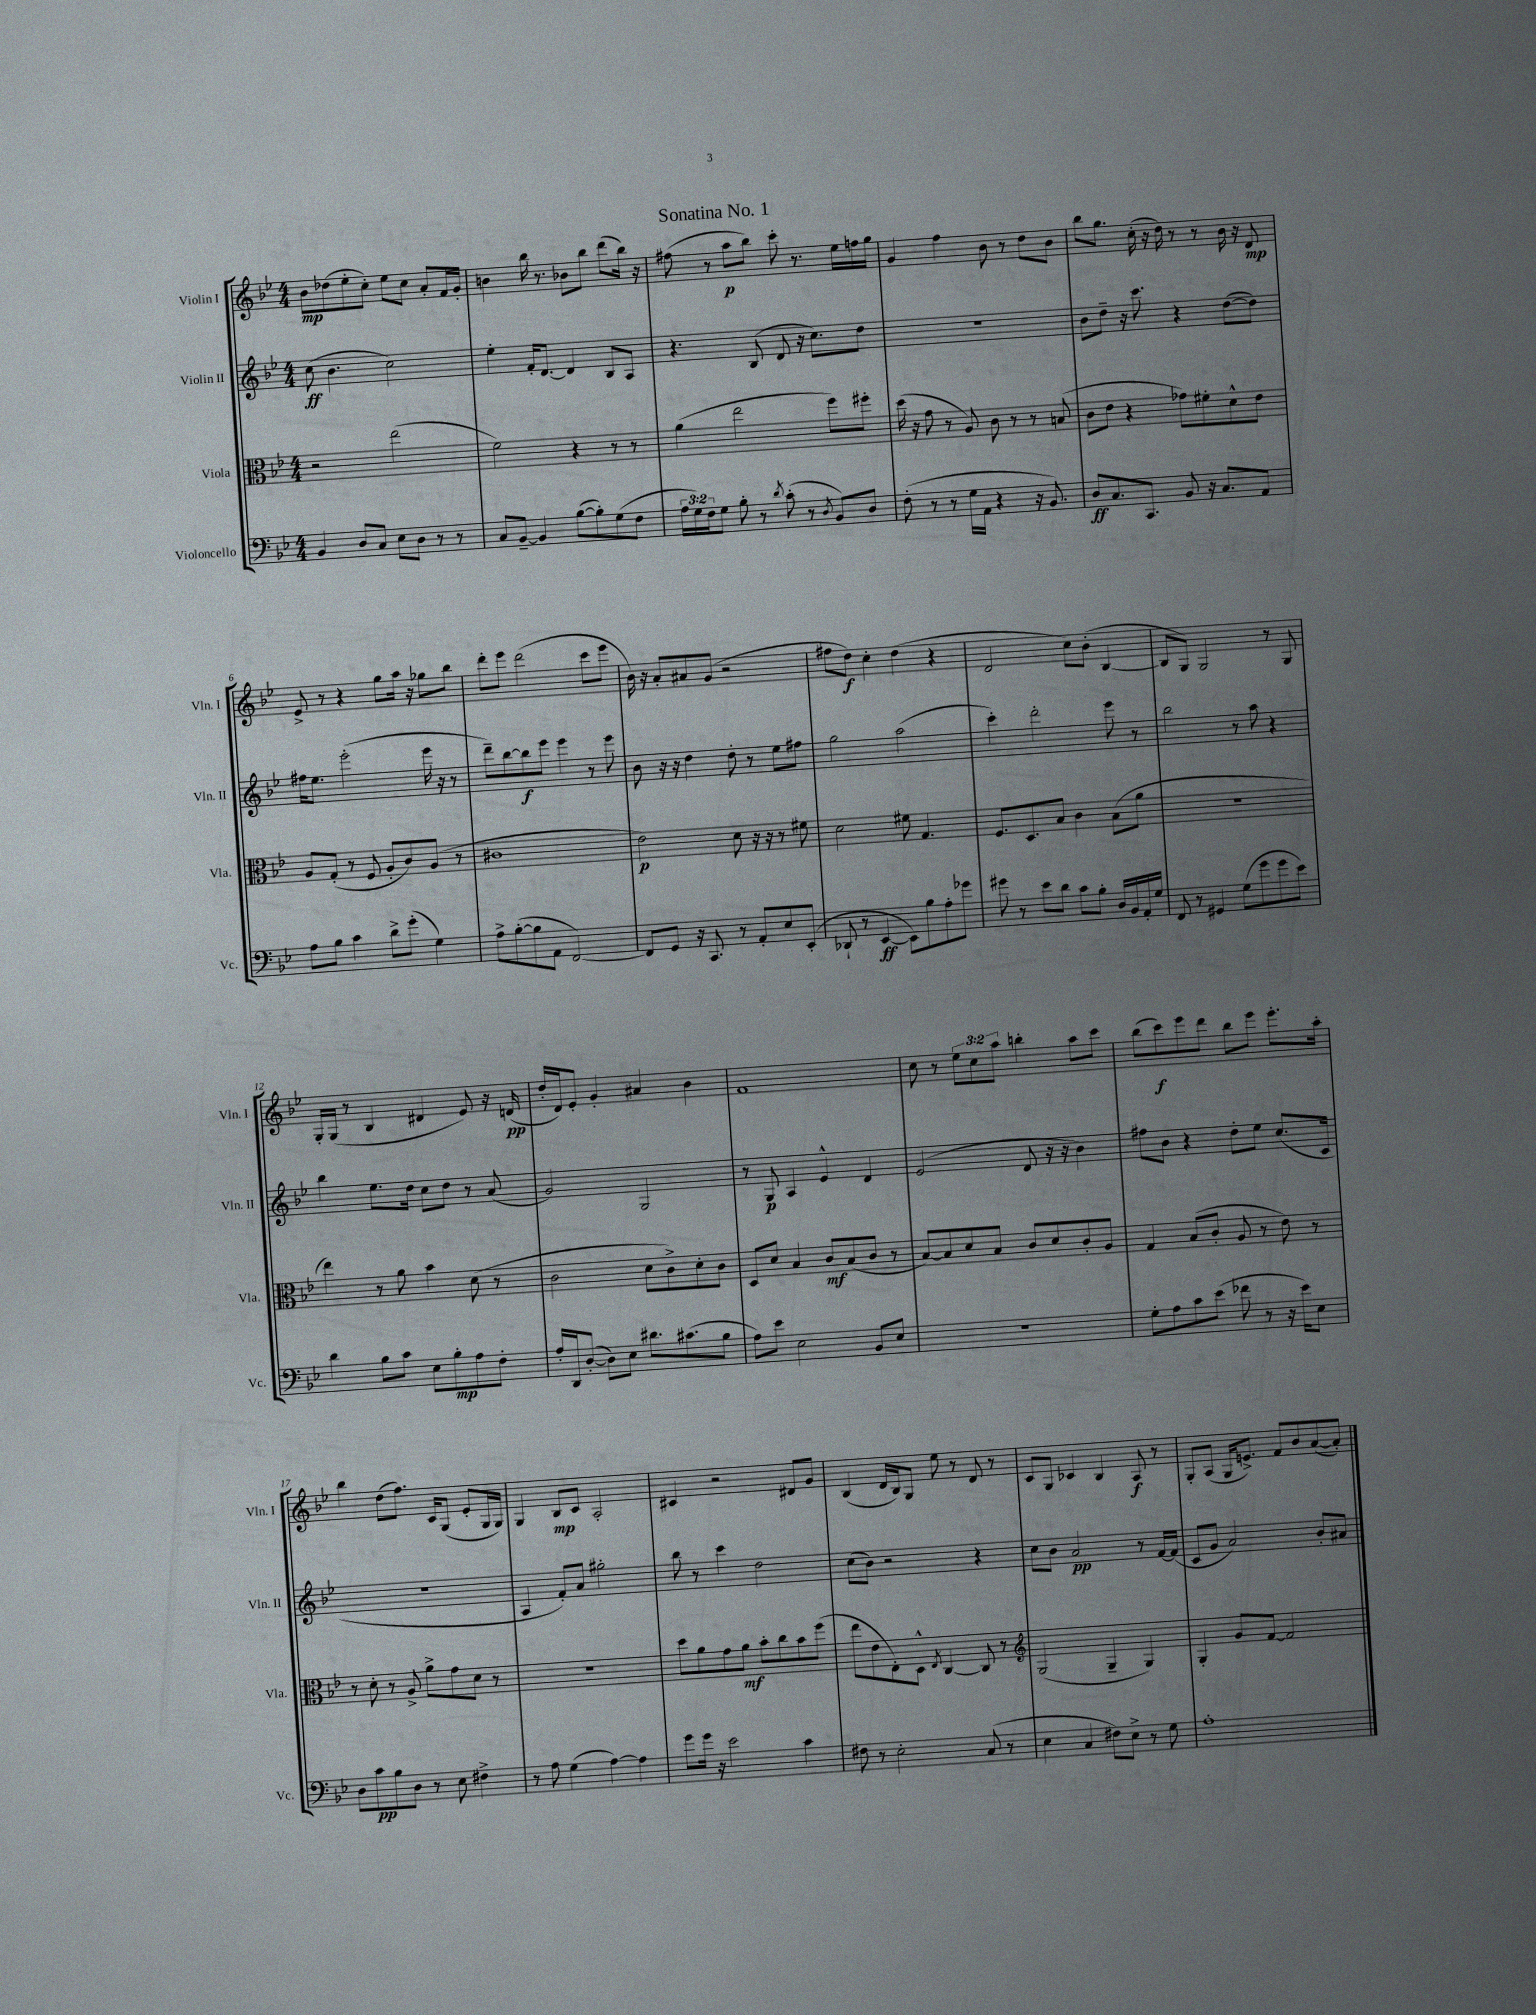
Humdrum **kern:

**kern	**kern	**kern	**kern
*staff4	*staff3	*staff2	*staff1
*clefF4	*clefC3	*clefG2	*clefG2
*k[b-e-]	*k[b-e-]	*k[b-e-]	*k[b-e-]
*M4/4	*M4/4	*M4/4	*M4/4
4BB-	2r	(8cc	8b-
.	.	4.b-	(8dd-
8D	.	.	8ee-'
8C	.	.	8cc')
8E-	(2ee-	2cc)	8ee-
8D	.	.	8cc
8r	.	.	8a'
8r	.	.	16f
.	.	.	16g'
=	=	=	=
8C	2f)	4ee-'	4b
[8BB-~	.	.	.
4BB-]	.	16f'	16bb-
.	.	[8.d	8.r
([8B-	4r	4d]	8b-
8B-'])	.	.	8bb-
(8G	8r	8B-	(8ddd
8F	8r	8A	16bb-)
.	.	.	16r
=	=	=	=
24A	(4a	4.r	(8ff#
24G)	.	.	.
24F	.	.	.
8G	.	.	8r
8B-'	2ee-	.	8aa
8r	.	(8B-	8bb-)
8qd	.	.	.
(8c'	.	8d	8ccc'
8r	.	16r	8.r
.	.	8.cc)	.
8qD	.	.	.
8BB-)	8ff)	.	.
.	.	.	16ee-
8D	8ff#'	8dd	16ff
.	.	.	16gg
=	=	=	=
(8F'	(16dd	1r	4g
.	16r	.	.
8r	8g	.	.
8r	8r	.	4ff
16G	8A)	.	.
16AA	.	.	.
4r	8c	.	8b-
.	8r	.	8r
16r	8r	.	8dd
8.BB-)	.	.	.
.	(8B	.	8b-
=	=	=	=
8D	8c	8b-	8bb-
8.C	8e-	8dd~	8.gg
.	4r	16r	.
8.CC	.	8.ccc	(16cc'
.	.	.	16r
.	.	.	16dd)
8BB-	8g-)	4r	8r
16r	8f#'	.	8r
8.C	.	.	.
.	8d^^	([8dd	16b-
.	.	.	16r
8AA	8e-	8dd])	8d
=	=	=	=
8A	8A	16ff#	8e-^
.	.	8.ee-	.
8B-	(8G'	.	8r
4c	8r	(2eee-'	4r
.	8F	.	.
8d^	8A'	.	8gg
(8g'	8c)	.	16aa
.	.	.	16r
4G)	(8A	16eee-	8gg-
.	.	16r	.
.	8r	8r	8bb-
=	=	=	=
8A^	1c#	8ddd~)	8ddd'
([8B-'	.	[8bb-	8eee-
8B-]	.	8bb-]	(2ddd
8AA	.	8eee-	.
[2FF)	.	4eee-	.
.	.	8r	8ccc
.	.	8eee-	8eee-
=	=	=	=
8FF]	2e-)	8b-	16b-)
.	.	.	16r
8GG	.	16r	8a'
.	.	16r	.
16r	.	4dd	8a#
8.CC	.	.	.
.	.	.	(8g
8r	8d	8dd'	2r
8AA'	16r	8r	.
.	16r	.	.
8E-	8r	8ee-	.
(8EE-'	8f#	8ff#	.
=	=	=	=
8DD-`	2d	2gg	8ff#
8r	.	.	8dd)
[4EE-	.	.	4cc'
8EE-])	8f#	(2aa	(4dd
8B-	4.G	.	.
8A'	.	.	4r
8g-	.	.	.
=	=	=	=
8g#	8.F	4ccc')	2d
8r	.	.	.
.	8.D	.	.
8e-	.	2ddd'	.
8d	8B-	.	.
8c	4c	.	8cc)
8B-'	.	.	(8b-'
16D	(8B-	8eee-	[4B-
16BB-	.	.	.
16AA'	8a	8r	.
16G	.	.	.
=	=	=	=
8FF	1r	2bb-	8B-]
8r	.	.	8G)
4GG#	.	.	2G
(8G	.	8r	.
8g	.	8aa	.
8g	.	4r	8r
8e-)	.	.	8G
=	=	=	=
4d	4ee-)	4bb-	16G'
.	.	.	(16G
.	.	.	8r
8B-	8r	8.ee-	4B-
8c	8a	.	.
.	.	16dd	.
8E-	4b-	8cc	4d#
8B-'	.	8dd	.
8A	(8d	8r	8e-)
8F'	8r	(8a	16r
.	.	.	(16d
=	=	=	=
16A'	2c	2g)	16dd'
16DD	.	.	16d)
([8D'	.	.	8e-'
8D])	.	.	4g'
8E-	.	.	.
8.d#	8d	2G	4a#
.	8c^)	.	.
(8.c#	.	.	.
.	8d'	.	4b-
8B-	8c	.	.
=	=	=	=
8A)	8D	8r	1f
8e-	8d	8G	.
2E-	4B-	4A	.
.	8c	4e-^^	.
.	(8B-	.	.
8BB-	8c	4d	.
8E-	8r	.	.
=	=	=	=
1r	[8B-)	(2e-	8cc
.	8B-]	.	8r
.	8d	.	12ee-
.	.	.	12cc
.	8B-	.	.
.	.	.	12aa
.	8c	8d	4bb'
.	8d	16r	.
.	.	16r	.
.	8c'	4b-)	8aa
.	8A	.	8ccc
=	=	=	=
8G'	4G	8ff#	(8bb-
8A	.	8b-	8ccc)
8c	(8B-	4r	8eee-
(8e-	8c'	.	8ddd
8f-	8A	8dd'	8bb-
8r	8r	8ee-	8eee-
16r	8e-)	(8.cc	8.eee-'
16e-)	.	.	.
8E-	8r	.	.
.	.	16c	16aa'
=	=	=	=
8D	8r	1r	4bb-
8c	8d'	.	.
8B-	8r	.	(8dd
8D	8A^	.	8.ff)
8r	8a^	.	.
.	.	.	16c
8E-	8g	.	(8G
4F#^	8d	.	8e-'
.	8r	.	16G
.	.	.	16G)
=	=	=	=
8r	1r	4A	4G
8A	.	.	.
(4G	.	8f')	8B-
.	.	8a	8c
[4A)	.	2gg#'	2A'
4A]	.	.	.
=	=	=	=
8g	8dd	8bb-	4c#
16g	8a	8r	.
16r	.	.	.
2e-	8g	4ccc	2r
.	8a	.	.
.	8b-'	2dd	.
.	8cc	.	.
4c	8b-	.	8d#
.	(8ff	.	8g
=	=	=	=
8F#	8ee-	(8cc	(4B-
8r	8e-	8b-)	.
2E-'	8E-')	2r	16d
.	.	.	16B-)
.	8D^^	.	8G
.	8qE-	.	.
.	[4C	.	8ee-
.	.	.	8r
(8C	8C]	4r	8d
8r	8r	.	8r
=	=	=	=
*	*clefG2	*	*
4E-	(2G	8cc	8c
.	.	8b-	8G
4C	.	2a	4c-
8F#)	4G~	.	4B-
8E-^	.	.	.
8r	4G)	8r	8A
8G	.	[16f	8r
.	.	(16f]	.
=	=	=	=
1A'	4G'	8c	8G'
.	.	8g	(8A
.	8g	2a)	16G
.	.	.	8.e^)
.	[8f	.	.
.	2f]	.	8f
.	.	.	8b-
.	.	8b-'	([8a
.	.	8a#	8a'])
==	==	==	==
*-	*-	*-	*-
